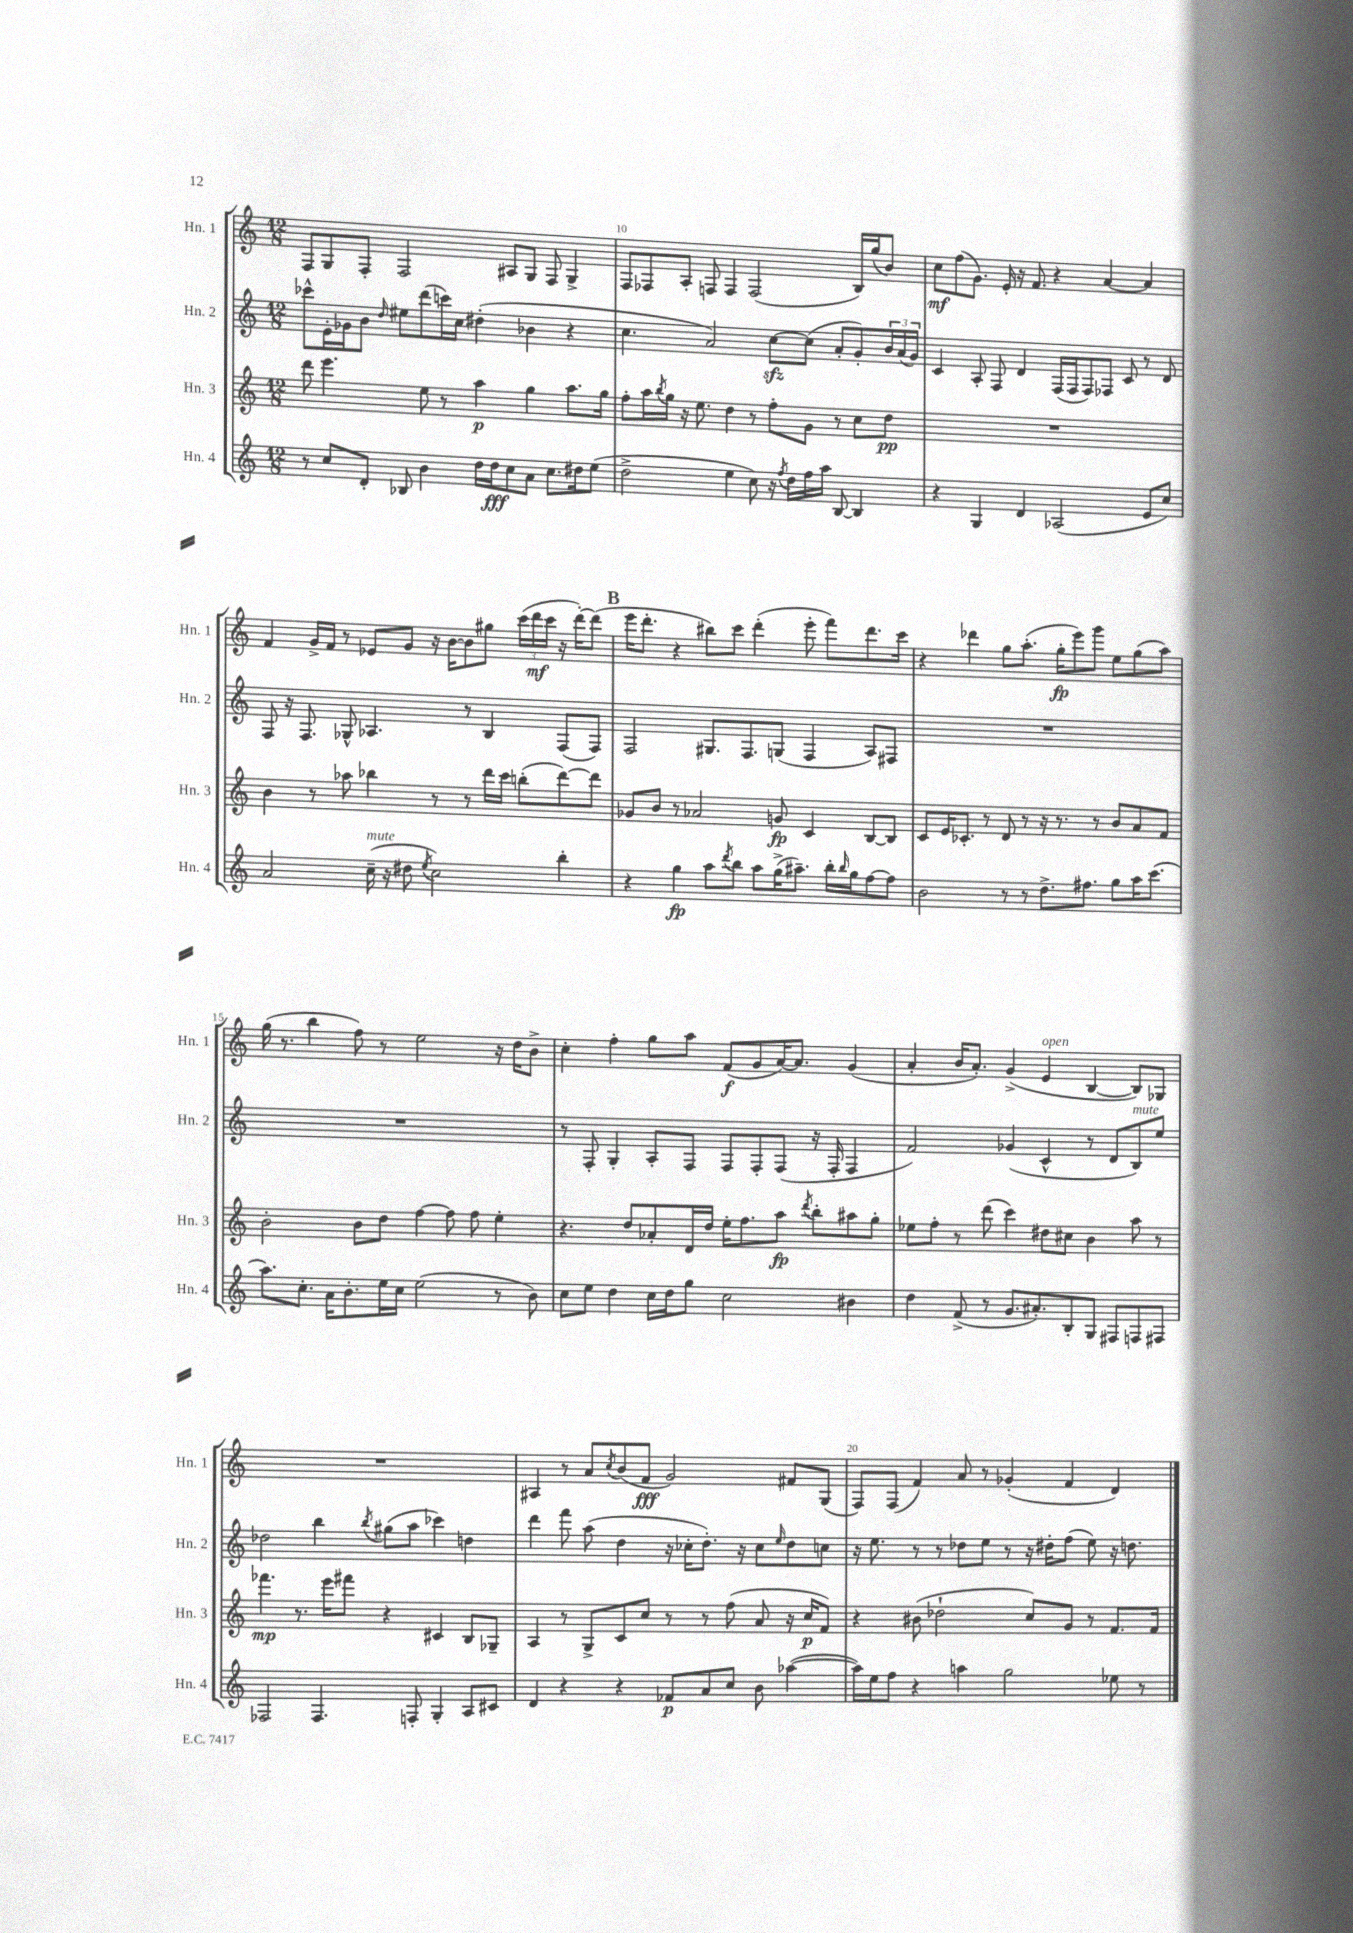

**kern	**kern	**kern	**kern
*staff4	*staff3	*staff2	*staff1
*clefG2	*clefG2	*clefG2	*clefG2
*k[]	*k[]	*k[]	*k[]
*M12/8	*M12/8	*M12/8	*M12/8
8r	8ddd	8ccc-^^	8F
8cc	4.eee	16e'	8G
.	.	16g-	.
8d'	.	8b	8F'
.	.	16qqdd	.
8B-	.	8ee#	2F
4b	8ee	(8ddd	.
.	8r	16ccc)	.
.	.	16cc	.
16dd	4aa	(4dd#'	.
16dd	.	.	.
8cc	.	.	8A#
8a	4gg	4b-	8G
8.cc	.	.	8F
.	8.aa	4r	4G^
16dd#	.	.	.
(8ee	.	.	.
.	16gg	.	.
=	=	=	=
2dd^	8ff'	4.cc	8F
.	16aa	.	8F-
.	8qbb	.	.
.	16gg	.	.
.	16r	.	8A'
.	8.ee	.	.
.	.	2a)	8F
4ee	4dd	.	4F
8cc)	8r	.	(2F
16r	8ff'	[8cc	.
8qff	.	.	.
16dd	.	.	.
16ff	8g	(8cc]	.
16aa	.	.	.
[8B	8r	8a'	.
4B]	8cc	8g')	16B)
.	.	.	(16gg
.	8dd	24b	8b)
.	.	(24a	.
.	.	24g)	.
=	=	=	=
4r	1.r	4c	8cc
.	.	.	(8ff
4G	.	8A'	8.g)
.	.	8F	.
.	.	.	16e'
4d	.	4d	16r
.	.	.	8.f
(2A-	.	(16F	4r
.	.	16F	.
.	.	8F)	.
.	.	8F-	[4a
.	.	8c	.
8e	.	8r	4a]
8cc)	.	8d	.
=	=	=	=
2a	4b	8F	4f
.	.	16r	.
.	.	8.F	.
.	8r	.	16g^
.	.	.	16f
.	8aa-	8G-^^	8r
(16cc~	4bb-	4.A-	8e-
16r	.	.	.
8dd#	.	.	8g
8qee	.	.	.
2cc)	8r	.	16r
.	.	.	[16b
.	8r	8r	8b]
.	16ddd	4B	8gg#
.	16ccc	.	.
.	(8bb'	.	(24ccc
.	.	.	24ddd
.	.	.	24ccc
4bb'	[8ddd)	(8F	16r
.	.	.	[16ddd')
.	8ddd]	8F)	(8ddd]
=	=	=	=
4r	8g-	2F	16eee
.	.	.	8.ddd'
.	8b	.	.
4gg	8r	.	4r
.	2a-	.	.
8aa	.	8.G#	8bb#)
8qddd	.	.	.
8bb	.	.	8ccc
.	.	8.F	.
8aa	.	.	(4ddd'
(16gg^	8g	(8G	.
8.aa#~)	.	.	.
.	4c	4F	8eee'
16bb'	.	.	8fff)
16qqbb	.	.	.
16gg	.	.	.
[8ff	[8B	8A)	8.ddd
8ff]	8B]	8F#	.
.	.	.	16ccc
=	=	=	=
2b	8c	1.r	4r
.	16e	.	.
.	8.c-'	.	.
.	.	.	4ddd-
.	8r	.	.
8r	8d	.	8gg
8r	8r	.	(8.aa'
8.dd^	16r	.	.
.	8.r	.	16gg'
.	.	.	8eee)
8.ff#	.	.	.
.	8r	.	8ggg
8gg	8b	.	8ee
16aa	8a	.	(8gg
(8.ccc	.	.	.
.	8f	.	8aa)
=	=	=	=
8.aa)	2b'	1.r	(16gg
.	.	.	8.r
8.cc'	.	.	.
.	.	.	4bb
16a	.	.	.
8.b'	.	.	.
.	8b	.	8ff)
16ee	8dd	.	8r
16cc	.	.	.
(2ee	[4ff	.	2ee
.	8ff]	.	.
.	8ff	.	.
8r	4ee'	.	16r
.	.	.	16dd
8b)	.	.	8b^
=	=	=	=
8cc	4.r	8r	4cc'
8ee	.	8F'	.
4dd	.	4G'	4ff'
.	8dd	.	.
16cc	8a-'	8A'	8gg
16dd	.	.	.
8gg	16d	8F	8aa
.	16dd	.	.
2cc	16ee'	8F	(8f
.	8.ff	.	.
.	.	8F'	8g
.	8aa	(8F	[16a)
.	.	.	8.a]
.	8qddd	.	.
.	8bb'	16r	.
.	.	16F'	.
4b#	8aa#	4F	(4g
.	8gg'	.	.
=	=	=	=
4dd	8ee-	2f)	4a'
.	8ff'	.	.
(8f^	8r	.	16b
.	.	.	8.a')
8r	(8ddd	.	.
8.g	4ccc)	(4g-	(4g^
8.a#')	.	.	.
.	8dd#	4c^^	4e
8B'	8cc#	.	.
8G	4b	8r	[4B
8F#	.	8d	.
8F	8aa	8B)	8B])
8F#	8r	8ee	8G-
=	=	=	=
2F-	4.fff-	2dd-	1.r
.	8.r	.	.
4.F-	.	4bb	.
.	16eee	.	.
.	8fff#	.	.
.	.	8qbb	.
.	4r	(8gg#	.
8F'	.	8aa	.
4G'	4c#	4ccc-)	.
8A	8B	4dd	.
8c#	8G-~	.	.
=	=	=	=
4d	4A	4ddd	4A#
4r	8r	8fff	8r
.	8G^	(8aa	8a
.	.	.	8qcc
4r	8c	4dd	(8b
.	8cc	.	8f
8f-	8r	16r	2g)
.	.	16cc-'	.
8a	8r	8.dd')	.
8cc	(8ff	.	.
.	.	16r	.
8b	8a	8cc-	.
.	.	16qqee	.
([4aa-	16r	8dd	8f#
.	16cc	.	.
.	8f)	8cc	(8G
=	=	=	=
16aa-])	4r	16r	8F)
16ee	.	8.ee	.
8ff	.	.	(8F
4r	(8b#	8r	4f)
.	2dd-`	8r	.
4aa	.	8dd-	8a
.	.	8ee	8r
2gg	.	8r	(4g-'
.	8cc)	16r	.
.	.	16dd#'	.
.	8g	(8ff	4f
.	8r	8ee)	.
8ee-	8.f	16r	4d)
.	.	8.dd	.
8r	.	.	.
.	16f	.	.
==	==	==	==
*-	*-	*-	*-
